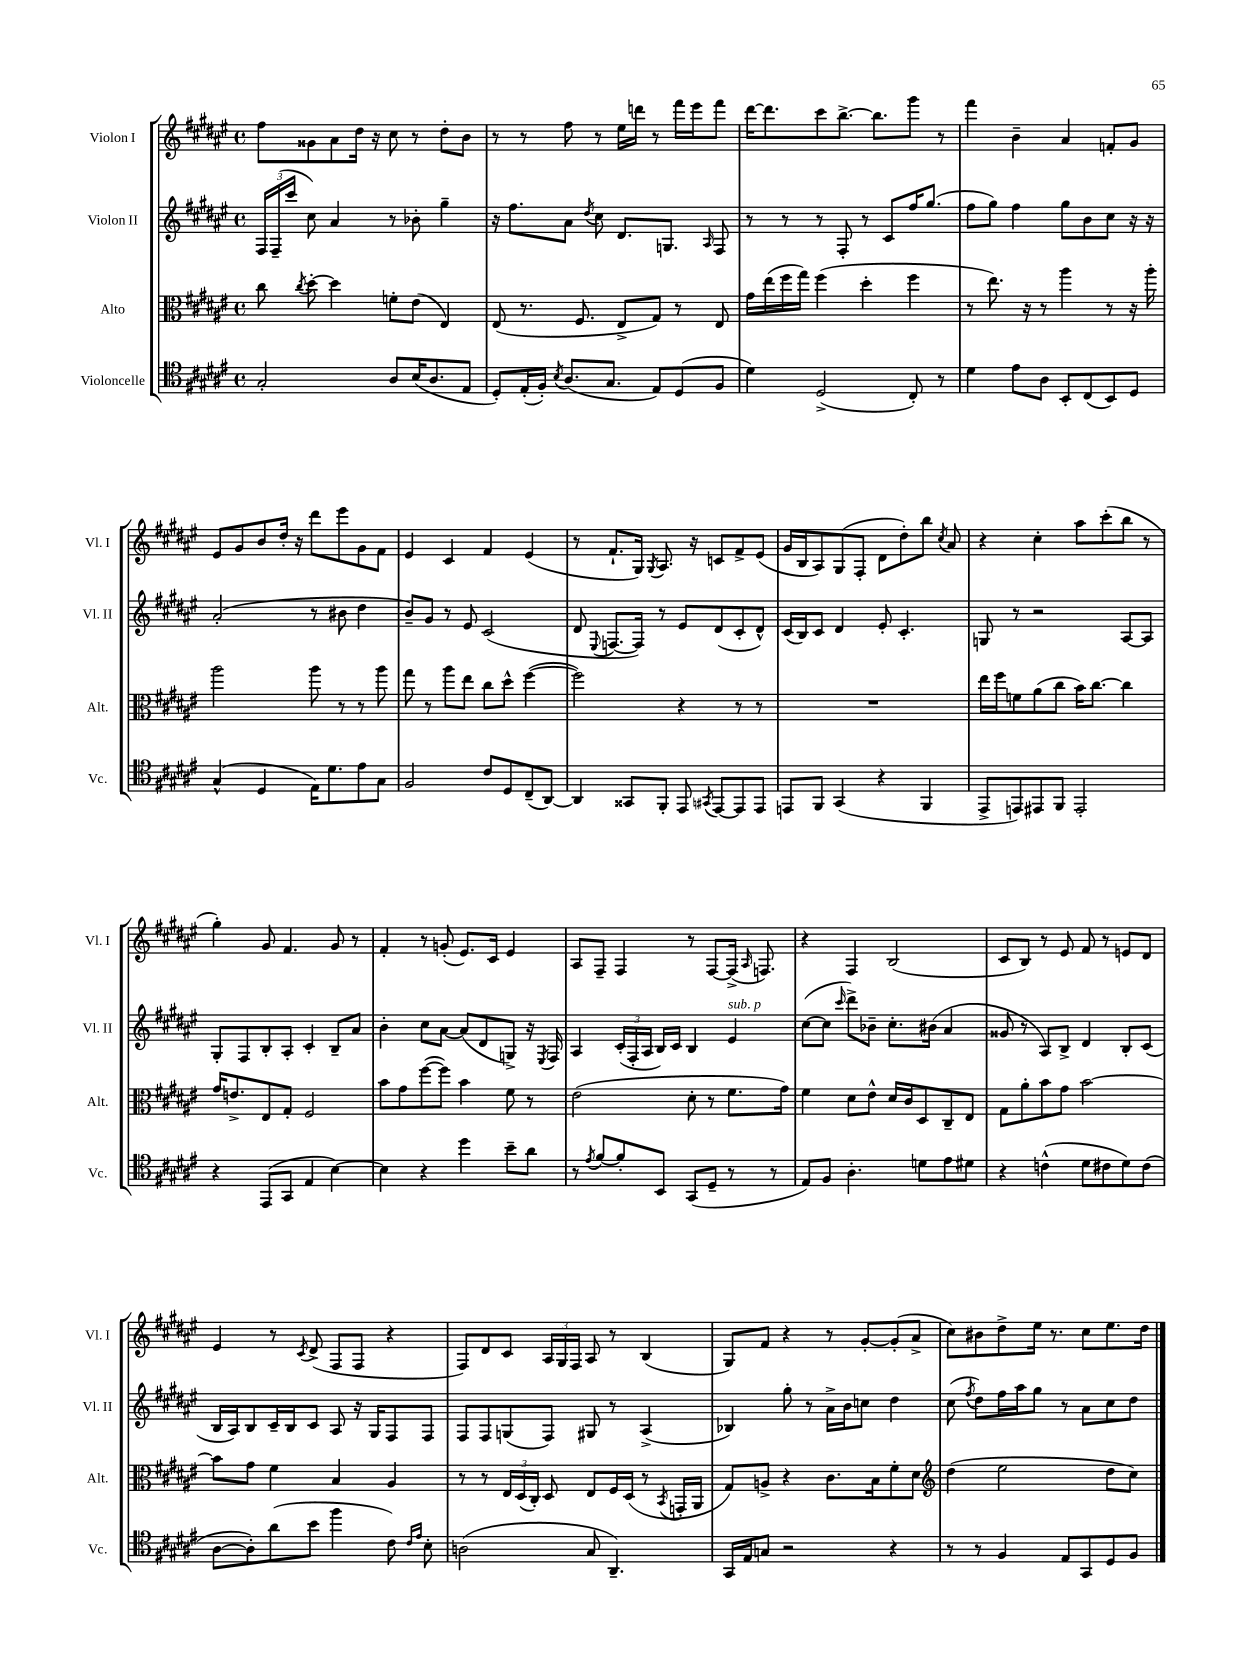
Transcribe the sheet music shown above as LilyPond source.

<<
\new StaffGroup <<
\new Staff = "s0" \with { instrumentName = "Violon I" shortInstrumentName = "Vl. I" } {
    \clef treble \key fis \major \defaultTimeSignature \time 4/4
    \autoBeamOff fis''8[ gisis'8 ais'8 dis''16] r16 cis''8 r8 dis''8[-. b'8] |
    r8 r8 fis''8 r8 eis''16[ d'''16] r8 fis'''16[ eis'''16 fis'''8] |
    dis'''16[~ dis'''8. cis'''8 b''8.]~-> b''8.[ gis'''8] r8 |
    fis'''4 b'4-- ais'4 f'8[-. gis'8] |
    eis'8[ gis'8 b'8 dis''16]-. r16 dis'''8[ eis'''8 gis'8 fis'8] |
    eis'4 cis'4 fis'4 eis'4( |
    r8 fis'8.[-! gis16]) \acciaccatura { gis8 } ais8. r16 c'8[ fis'8-> eis'8]( |
    gis'16[ b16 ais8) gis8( fis8]-. dis'8[ dis''8-.) b''8] \acciaccatura { cis''8 } ais'8 |
    r4 cis''4-. ais''8[ cis'''8-.( b''8] r8 |
    gis''4-.) gis'8 fis'4. gis'8 r8 |
    fis'4-. r8 g'8-.( eis'8.[) cis'16] eis'4 |
    ais8[ fis8]-- fis4 r8 fis8[~ fis16]->( \grace { ais16 } f8.) |
    r4 fis4 b2( |
    cis'8[ b8]) r8 eis'8 fis'8 r8 e'8[ dis'8] |
    eis'4 r8 \acciaccatura { cis'8 } dis'8->( fis8[ fis8] r4 |
    fis8[) dis'8 cis'8] \tuplet 3/2 { ais16[ gis16 fis16] } ais8 r8 b4( |
    gis8[) fis'8] r4 r8 gis'8[~-. gis'8-.( ais'8]-> |
    cis''8[) bis'8 dis''8-> eis''16] r8. cis''8[ eis''8. dis''16] \bar "|." |
}
\new Staff = "s1" \with { instrumentName = "Violon II" shortInstrumentName = "Vl. II" } {
    \clef treble \key fis \major \defaultTimeSignature \time 4/4
    \autoBeamOff \tuplet 3/2 { fis16[ fis16--( cis'''16] } cis''8) ais'4 r8 bes'8-. gis''4-- |
    r16 fis''8.[ ais'8] \acciaccatura { dis''8 } cis''8 dis'8.[ g8.] \grace { ais16 } fis8 |
    r8 r8 r8 fis8-. r8 cis'8[ fis''16 gis''8.]( |
    fis''8[ gis''8]) fis''4 gis''8[ b'8 cis''8] r16 r16 |
    ais'2-.( r8 bis'8 dis''4 |
    b'8[--) gis'8] r8 eis'8 cis'2( |
    dis'8 \appoggiatura { eis8 } f8.[~ f16]) r8 eis'8[ dis'8( cis'8-. dis'8]-^) |
    cis'16[( b16) cis'8] dis'4 eis'8-. cis'4.-. |
    g8 r8 r2 ais8[~ ais8] |
    gis8[-. fis8 b8-. ais8]-. cis'4-. b8[-- ais'8] |
    b'4-. cis''8[ ais'8]~ ais'8[( dis'8 g8]->) r16 \acciaccatura { eis8 } fis16 |
    ais4 \tuplet 3/2 { cis'16[-.( fis16-. ais16] } b16[) cis'16] b4 eis'4^\markup { \italic "sub. p" } |
    cis''8[~( cis''8] \grace { cis'''16 } dis'''8[->) bes'8]-- cis''8.[-. bis'16]( ais'4 |
    gisis'8 r8 ais8[) b8]-> dis'4 b8[-. cis'8]( |
    b16[ ais16) b8 cis'16-- b16 cis'8] ais8 r16 gis16[ fis8 fis8] |
    fis8[ fis8 g8( fis8]) gis8 r8 ais4->( |
    bes4) gis''8-. r8 ais'16[-> b'16 c''8] dis''4 |
    cis''8( \acciaccatura { fis''8 } dis''8[) fis''16 ais''16 gis''8] r8 ais'8[ cis''8 dis''8] \bar "|." |
}
\new Staff = "s2" \with { instrumentName = "Alto" shortInstrumentName = "Alt." } {
    \clef alto \key fis \major \defaultTimeSignature \time 4/4
    \autoBeamOff cis''8 \acciaccatura { cis''8 } dis''8~-. dis''4 f'8[-. eis'8]( eis4) |
    eis8( r8. fis8. eis8[-> gis8]) r8 eis8 |
    gis'16[ eis''16( fis''16 gis''16]) fis''4( dis''4-. fis''4 |
    r8 eis''8.) r16 r8 ais''4 r8 r16 ais''16-. |
    ais''2 ais''8 r8 r8 ais''8 |
    gis''8 r8 ais''8[ eis''8] cis''8[ dis''8]-^ fis''4~( |
    fis''2) r4 r8 r8 |
    R1 |
    eis''16[ fis''16 f'8 ais'8( cis''8] b'16[) cis''8.]~ cis''4 |
    gis'16[ e'8.-> eis8 gis8]-. fis2 |
    b'8[ gis'8 fis''8~( fis''8]) b'4 fis'8 r8 |
    eis'2( dis'8-. r8 fis'8.[ gis'16]) |
    fis'4 dis'8[ eis'8]-^ dis'16[ cis'16 dis8 cis8-- eis8] |
    gis8[ ais'8-. b'8 gis'8] b'2~ |
    b'8[ gis'8] fis'4 b4 ais4 |
    r8 r8 \tuplet 3/2 { eis16[ dis16( cis16]-.) } dis8 eis8[ fis16 dis16]( r8 \acciaccatura { b,8 } g,16[-. ais,16] |
    gis8[) a8]-> r4 cis'8.[ b16 fis'8-. dis'8] |
    \clef treble dis''4( eis''2 dis''8[ cis''8]) \bar "|." |
}
\new Staff = "s3" \with { instrumentName = "Violoncelle" shortInstrumentName = "Vc." } {
    \clef tenor \key fis \major \defaultTimeSignature \time 4/4
    \autoBeamOff gis2-. ais8[ b16( ais8. eis8] |
    dis8[-.) eis16-.( fis16]-.) \acciaccatura { b8 } ais8.[( gis8.] eis8[) dis8( fis8] |
    dis'4) dis2->( cis8-.) r8 |
    dis'4 eis'8[ ais8] b,8[-. cis8( b,8) dis8] |
    gis4-^( dis4 eis16[) dis'8. eis'8 gis8] |
    fis2 cis'8[ dis8 cis8--( ais,8]~) |
    ais,4 gisis,8[ fis,8]-. eis,8 \acciaccatura { gis,8 } eis,8[~ eis,8 eis,8] |
    e,8[ fis,8] gis,4( r4 fis,4 |
    eis,8[-> e,8) eis,8 fis,8] eis,2-. |
    r4 eis,8[( gis,8] eis4 b4~) |
    b4 r4 dis''4 b'8[-- ais'8] |
    r8 \acciaccatura { eis'8 } fis'8[~ fis'8-. b,8] gis,8[( dis8]-- r8 r8 |
    eis8[) fis8] ais4.-. d'8[ eis'8 dis'8] |
    r4 c'4-^( dis'8[ cis'8 dis'8) cis'8]( |
    ais8[~ ais8-.) ais'8( b'8] fis''4 cis'8) \grace { cis'16[ eis'16] } b8-. |
    a2( gis8 ais,4.--) |
    gis,16[ eis16 g8] r2 r4 |
    r8 r8 fis4 eis8[ gis,8 dis8 fis8] \bar "|." |
}
>>
>>
\layout { \context { \Score \remove "Bar_number_engraver" } }
